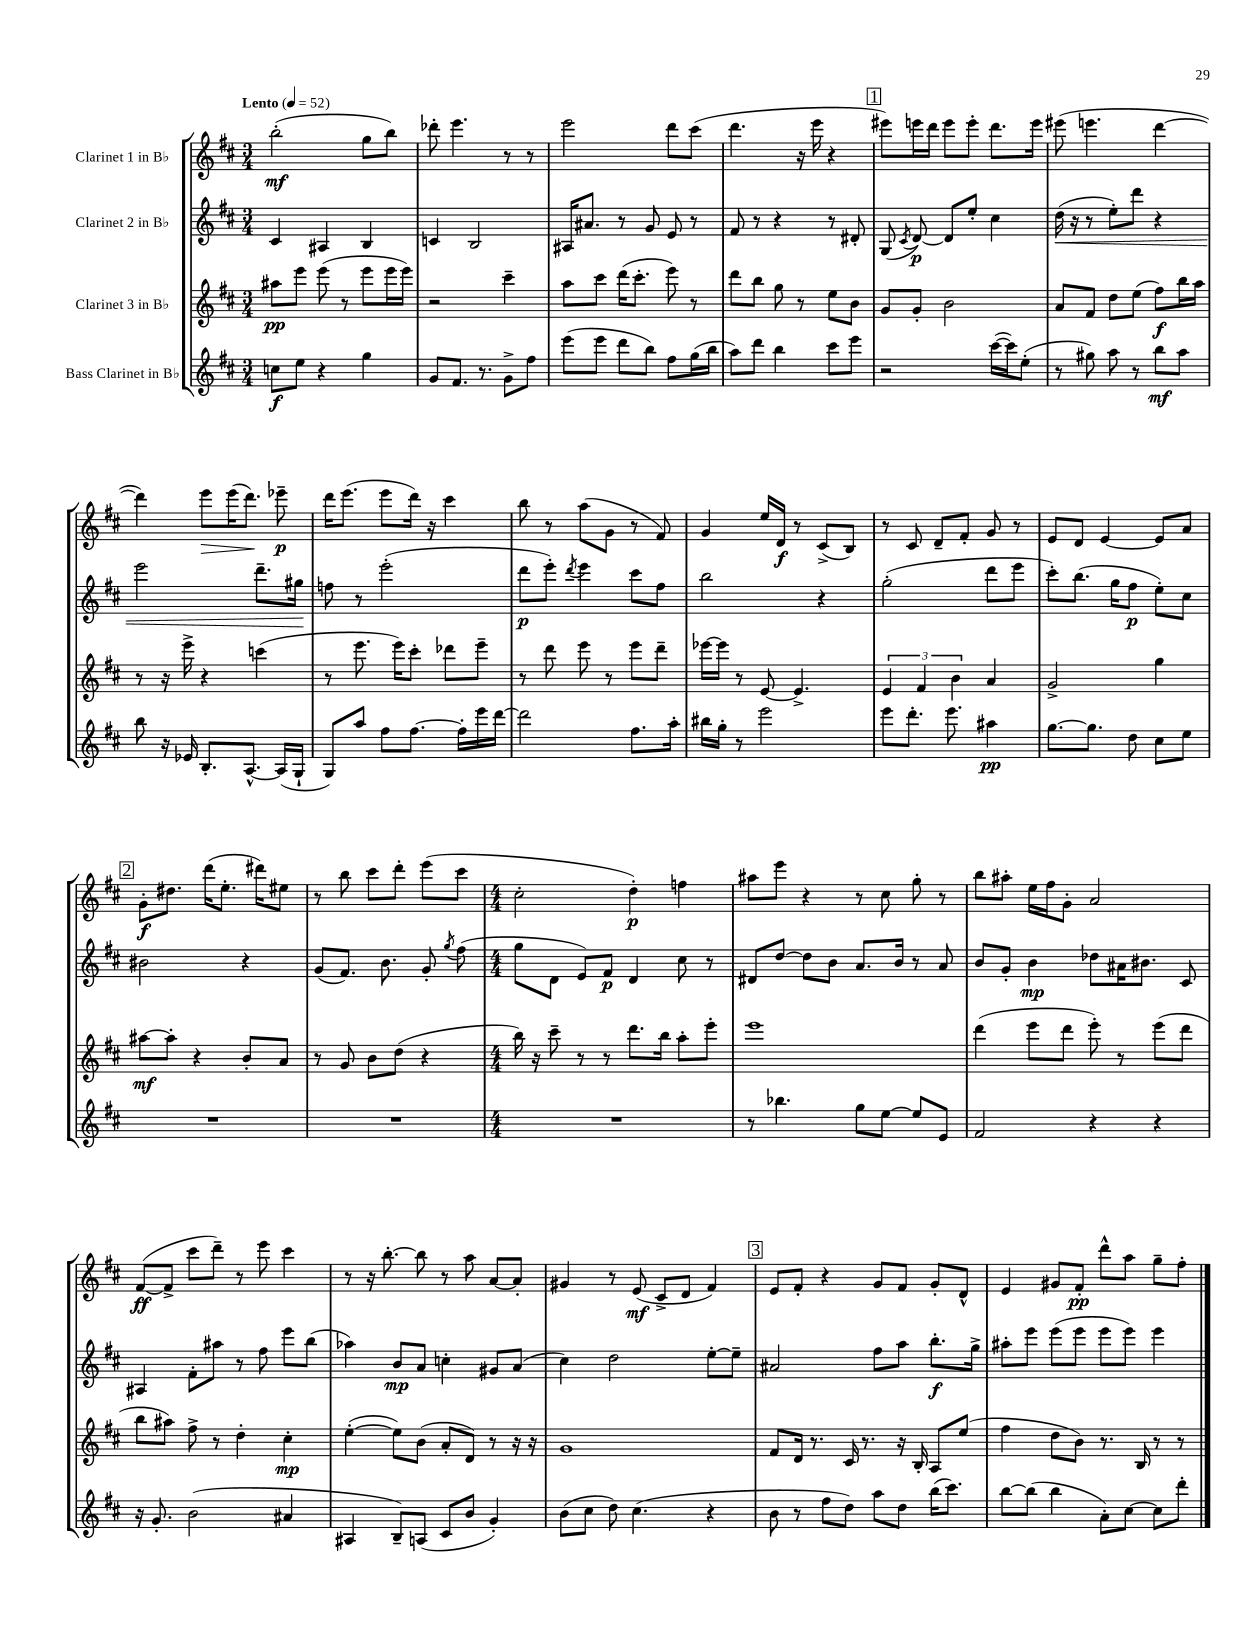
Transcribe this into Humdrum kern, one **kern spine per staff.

**kern	**kern	**kern	**kern
*staff4	*staff3	*staff2	*staff1
*clefG2	*clefG2	*clefG2	*clefG2
*k[f#c#]	*k[f#c#]	*k[f#c#]	*k[f#c#]
*M3/4	*M3/4	*M3/4	*M3/4
*MM52	*MM52	*MM52	*MM52
8cc\L	8aa#\L	4c#/	(2bb'\
8ee\J	8eee\J	.	.
4r	(8eee\	4A#/	.
.	8r	.	.
4gg\	8eee\L	4B/	8gg\L
.	16eee\L	.	8bb\J)
.	16eee\JJ)	.	.
=	=	=	=
8g/L	2r	4c/	8ddd-'\
8.f#/J	.	.	4.eee\
.	.	2B/	.
8.r	.	.	.
8g^\L	4ccc#~\	.	8r
8ff#\J	.	.	8r
=	=	=	=
(8eee\L	8aa\L	16A#/LK	2eee\
.	.	8.a#/J	.
8eee\J	8ccc#\J	.	.
8ddd\L	(16ddd\LK	8r	.
.	8.ccc#'\J	.	.
8bb\J)	.	8g/	.
8ff#\L	8eee\)	8e/	8ddd\L
(16gg\L	8r	8r	(8ccc#\J
16bb\JJ	.	.	.
=	=	=	=
8aa\L)	8ddd\L	8f#/	4.ddd\
8ddd\J	8bb\J	8r	.
4bb\	8gg\	4r	.
.	8r	.	16r
.	.	.	16eee\
8ccc#\L	8ee\L	8r	4r
8eee\J	8b\J	8d#'/	.
=	=	=	=
2r	8g/L	(8G/	8eee#\L)
.	.	8qc#/	.
.	8g'/J	[8d/)	16eee\L
.	.	.	16ddd\JJ
.	2b\	8d/]L	8eee\L
.	.	8ee'/J	8eee'\J
([16ccc#\LL	.	4cc#\	8.ddd\L
16ccc#\]J)	.	.	.
(8ee'\J	.	.	.
.	.	.	16eee\Jk
=	=	=	=
8r	8a/L	(16dd\	(8eee#\
.	.	16r	.
8gg#\)	8f#/J	8r	4.eee\
8aa\	8dd\L	8ee'\L)	.
8r	(8ee\J	8ddd\J	.
8bb\L	8ff#\L)	4r	[4ddd\
8aa\J	16bb\L	.	.
.	16aa\JJ	.	.
=	=	=	=
8bb\	8r	2eee\	4ddd\])
16r	16r	.	.
16e-/	16eee^\	.	.
8.B'/L	4r	.	8eee\L
.	.	.	(16eee\K
[8.A^^/J	.	.	8.ddd\J)
.	(4ccc\	8.ddd~\L	.
(16A/]LL	.	.	8eee-~\
16G`/JJ	.	16gg#\Jk	.
=	=	=	=
8G/L)	8r	8ff\	16ddd\LK
.	.	.	(8.eee\J
8aa/J	8.eee\	8r	.
8ff#\L	.	(2eee'\	8eee\L
.	16eee\LK)	.	.
[8.ff#\J	8ccc#'\J	.	16ddd\Jk)
.	.	.	16r
.	8ddd-\L	.	4ccc#\
16ff#'\]LL	.	.	.
16eee\	8eee~\J	.	.
[16ddd\JJ	.	.	.
=	=	=	=
2ddd\]	8r	8ddd\L	8bb\
.	8ddd\	8eee'\J)	8r
.	.	8qddd/	.
.	8eee\	4eee\	(8aa\L
.	8r	.	8g\J
8.ff#\L	8eee\L	8ccc#\L	8r
.	8ddd~\J	8ff#\J	8f#/)
16aa'\Jk	.	.	.
=	=	=	=
16bb#\LL	[16eee-\LL	2bb\	4g/
16gg'\JJ	16eee-\]JJ	.	.
8r	8r	.	.
2eee\	[8e/	.	16ee/LL
.	.	.	16d/JJ
.	4.e^/]	.	8r
.	.	4r	(8c#^/L
.	.	.	8B/J)
=	=	=	=
8eee\L	6e/	(2gg'\	8r
8.ddd'\J	.	.	8c#/
.	6f#/	.	.
.	.	.	8d~/L
8.eee\	.	.	.
.	6b\	.	.
.	.	.	8f#'/J
4aa#\	4a/	8ddd\L	8g/
.	.	8eee\J	8r
=	=	=	=
[8.gg\L	2g^/	8ccc#'\L)	8e/L
.	.	(8.bb\J	8d/J
8.gg\]J	.	.	.
.	.	.	[4e/
.	.	16gg\LK	.
8dd\	.	8ff#\J	.
8cc#\L	4gg\	8ee'\L)	8e/]L
8ee\J	.	8cc#\J	8a/J
=	=	=	=
2.r	[8aa#\L	2b#\	8g'\L
.	8aa#'\]J	.	8.dd#\J
.	4r	.	.
.	.	.	(16ddd\LK
.	.	.	8.ee'\J
.	8b'/L	4r	.
.	.	.	16ddd#\LK)
.	8a/J	.	8ee#\J
=	=	=	=
2.r	8r	(8g/L	8r
.	8g/	8.f#/J)	8bb\
.	8b\L	.	8ccc#\L
.	.	8.b\	.
.	(8dd\J	.	8ddd'\J
.	4r	8g'/	(8eee\L
.	.	8qgg/	.
.	.	(8ff#\	8ccc#\J
=	=	=	=
*M4/4	*M4/4	*M4/4	*M4/4
1r	16bb\)	8gg\L	2cc#'\
.	16r	.	.
.	8ccc#~\	8d\J	.
.	8r	8e/L)	.
.	8r	8f#/J	.
.	8.ddd\L	4d/	4dd'\)
.	16bb\Jk	.	.
.	8aa'\L	8cc#\	4ff\
.	8eee'\J	8r	.
=	=	=	=
8r	1eee	8d#/L	8aa#\L
4.bb-\	.	[8dd/J	8eee\J
.	.	8dd\]L	4r
.	.	8b\J	.
8gg\L	.	8.a/L	8r
[8ee\J	.	.	8cc#\
.	.	16b/Jk	.
8ee/]L	.	8r	8gg'\
8e/J	.	8a/	8r
=	=	=	=
2f#/	(4ddd\	8b/L	8bb\L
.	.	8g'/J	8aa#'\J
.	8eee\L	4b\	16ee\LL
.	.	.	16ff#\J
.	8ddd\J	.	8g'\J
4r	8eee'\)	8dd-\L	2a/
.	8r	16a#\K	.
.	.	8.b#\J	.
4r	(8eee\L	.	.
.	8ddd\J	8c#/	.
=	=	=	=
16r	8bb\L	4A#/	([8f#/L
8.g'/	.	.	.
.	8aa#\J)	.	8f#^/]J
(2b\	8ff#^\	8f#'\L	8ccc#\L
.	8r	8aa#\J	8ddd~\J)
.	4dd'\	8r	8r
.	.	8ff#\	8eee\
4a#/	4cc#'\	8eee\L	4ccc#\
.	.	(8bb\J	.
=	=	=	=
4A#/	([4ee'\	4aa-\)	8r
.	.	.	16r
.	.	.	[8.bb'\
8B~/L)	8ee\]L)	8b/L	.
(8A/J	(8b\J	8a/J	8bb\]
8c#/L	8a'/L	4cc'\	8r
8b/J	8d/J)	.	8aa\
4g'/)	8r	8g#/L	[8a/L
.	16r	(8a/J	8a'/]J
.	16r	.	.
=	=	=	=
(8b\L	1g	4cc#\)	4g#/
8cc#\J	.	.	.
8dd\)	.	2dd\	8r
(4.cc#\	.	.	(8e/
.	.	.	8c#^/L
.	.	.	8d/J
4r	.	[8ee'\L	4f#/)
.	.	8ee~\]J	.
=	=	=	=
8b\	8f#/L	2a#/	8e/L
8r	16d/Jk	.	8f#'/J
.	8.r	.	.
8ff#\L	.	.	4r
8dd\J)	16c#/	.	.
.	8.r	.	.
8aa\L	.	8ff#\L	8g/L
8dd\J	16r	8aa\J	8f#/J
.	16B'/	.	.
(16bb\LK	8A/L	8.bb'\L	8g'/L
8.ccc#\J)	.	.	.
.	(8ee/J	.	8d^^/J
.	.	16gg^\Jk	.
=	=	=	=
[8bb\L	4ff#\	8aa#'\L	4e/
(8bb\]J	.	8eee\J	.
4bb\	8dd\L	(8eee\L	8g#/L
.	8b\J)	8eee\J	8f#'/J
8a'\L)	8.r	8eee\L	8ddd^^\L
[8cc#\J	.	8eee\J)	8aa\J
.	16B/	.	.
8cc#\]L	8r	4eee\	8gg~\L
8ddd'\J	8r	.	8ff#'\J
==	==	==	==
*-	*-	*-	*-
